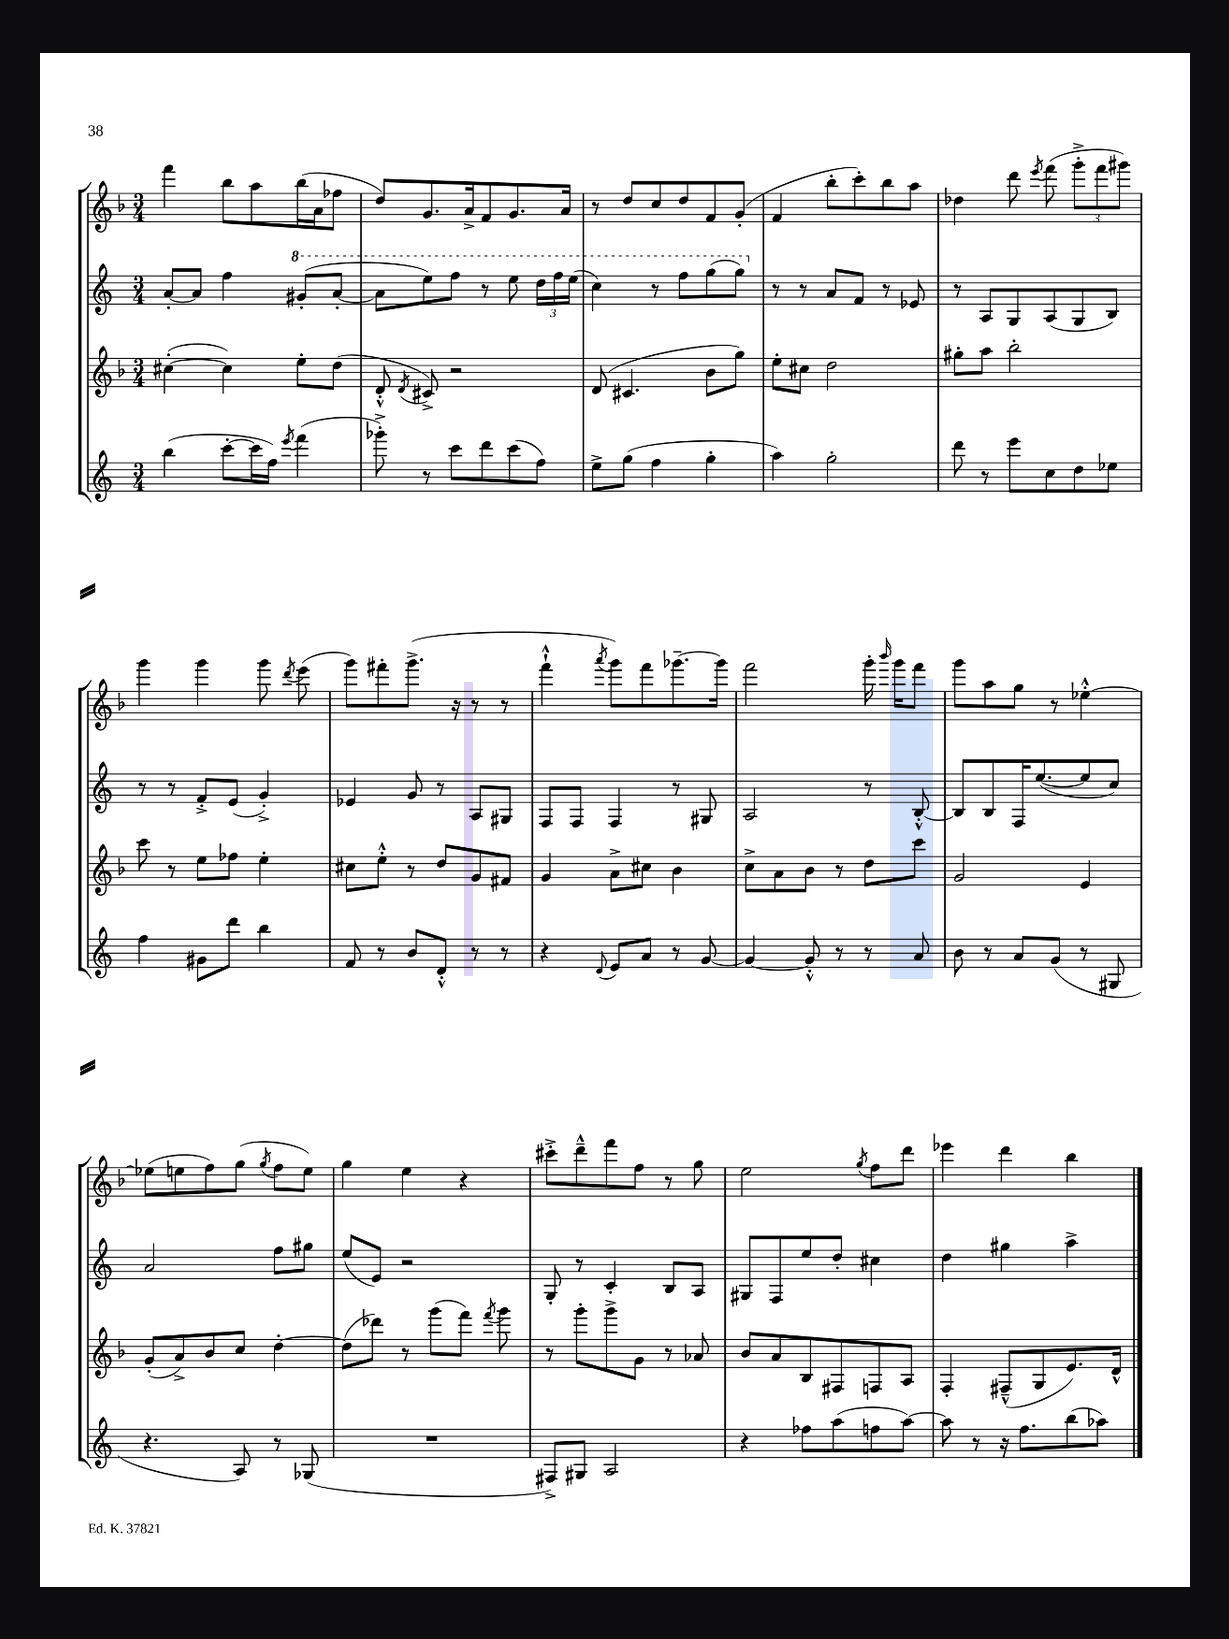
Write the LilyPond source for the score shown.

<<
\new StaffGroup <<
\new Staff = "s0" {
    \clef treble \key f \major \numericTimeSignature \time 3/4
    \autoBeamOff f'''4 bes''8[ a''8 bes''16( a'16 fes''8] |
    d''8[) g'8. a'16-> f'8 g'8. a'16] |
    r8 d''8[ c''8 d''8 f'8 g'8]-.( |
    f'4 bes''8[-. c'''8-.) bes''8 a''8] |
    des''4 d'''8 \acciaccatura { e'''8 } f'''8( \tuplet 3/2 { g'''8[-.-> f'''8 gis'''8]) } |
    g'''4 g'''4 g'''8 \acciaccatura { d'''8 } e'''8( |
    g'''8[) fis'''8-. g'''8.]->( r16 r8 r8 |
    f'''4-!-^ \acciaccatura { a'''8 } g'''8[) f'''8 ges'''8.~-- ges'''16] |
    f'''2 g'''16-. \grace { bes'''16 } g'''16[ f'''8] |
    g'''8[ a''8 g''8] r8 ees''4~-.-^ |
    ees''8[( e''8 f''8) g''8]( \acciaccatura { g''8 } f''8[ e''8]) |
    g''4 e''4 r4 |
    cis'''8[-.-> d'''8---^ f'''8 f''8] r8 g''8 |
    e''2 \acciaccatura { g''8 } f''8[ d'''8] |
    ees'''4 d'''4 bes''4 \bar "|." |
}
\new Staff = "s1" {
    \clef treble \key c \major \numericTimeSignature \time 3/4
    \autoBeamOff a'8[~-. a'8] f''4 \ottava #1 gis''8[-.( a''8]~-. |
    a''8[ e'''8) f'''8] r8 e'''8 \tuplet 3/2 { d'''16[ f'''16 e'''16]( } |
    c'''4) r8 f'''8[ g'''8( g'''8]) \ottava #0 |
    r8 r8 a'8[ f'8] r8 ees'8 |
    r8 a8[ g8 a8( g8 b8]) |
    r8 r8 f'8[-.-> e'8]( g'4-.->) |
    ees'4 g'8 r8 a8[ gis8] |
    f8[ f8] f4 r8 gis8 |
    a2 r8 b8~-.-^ |
    b8[ b8 f16 e''8.~( e''8 c''8]) |
    a'2 f''8[ gis''8] |
    e''8[( e'8]) r2 |
    g8-. r8 c'4-. b8[ a8] |
    gis8[ f8 e''8 d''8]-. cis''4 |
    d''4 gis''4 a''4-> \bar "|." |
}
\new Staff = "s2" {
    \clef treble \key f \major \numericTimeSignature \time 3/4
    \autoBeamOff cis''4~-.( cis''4) e''8[-. d''8]( |
    d'8-.-^ \acciaccatura { d'8 } cis'8->) r2 |
    d'8( cis'4. bes'8[ g''8]) |
    e''8[-. cis''8] d''2 |
    gis''8[-. a''8] bes''2-. |
    c'''8 r8 e''8[ fes''8] e''4-. |
    cis''8[ e''8]-.-^ r8 d''8[ g'8 fis'8] |
    g'4 a'8[-> cis''8] bes'4 |
    c''8[-> a'8 bes'8] r8 d''8[ c'''8] |
    g'2 e'4 |
    g'8[-.( a'8->) bes'8 c''8] d''4~-. |
    d''8[( des'''8]) r8 g'''8[( f'''8]) \acciaccatura { f'''8 } g'''8 |
    r8 g'''8[-. g'''8-> g'8] r8 aes'8 |
    bes'8[ a'8 bes8 fis8 f8 a8] |
    f4-. fis8[---^( g8 e'8.) d'16]-^ \bar "|." |
}
\new Staff = "s3" {
    \clef treble \key c \major \numericTimeSignature \time 3/4
    \autoBeamOff b''4( c'''8[~-. c'''16 f''16]) \acciaccatura { e'''8 } f'''4( |
    ges'''8-.->) r8 c'''8[ d'''8 c'''8( f''8]) |
    e''8[-> g''8]( f''4 g''4-. |
    a''4) g''2-. |
    d'''8 r8 e'''8[ c''8 d''8 ees''8] |
    f''4 gis'8[ d'''8] b''4 |
    f'8 r8 b'8[ d'8]-.-^ r8 r8 |
    r4 \appoggiatura { d'8 } e'8[ a'8] r8 g'8~ |
    g'4~ g'8-.-^ r8 r8 a'8 |
    b'8 r8 a'8[ g'8]( r8 gis8 |
    r4. a8) r8 ges8( |
    R2. |
    fis8[->) gis8] a2 |
    r4 fes''8[ a''8( f''8 a''8]~) |
    a''8 r8 r16 f''8.[ b''8( aes''8]) \bar "|." |
}
>>
>>
\layout { \context { \Score \remove "Bar_number_engraver" } }
